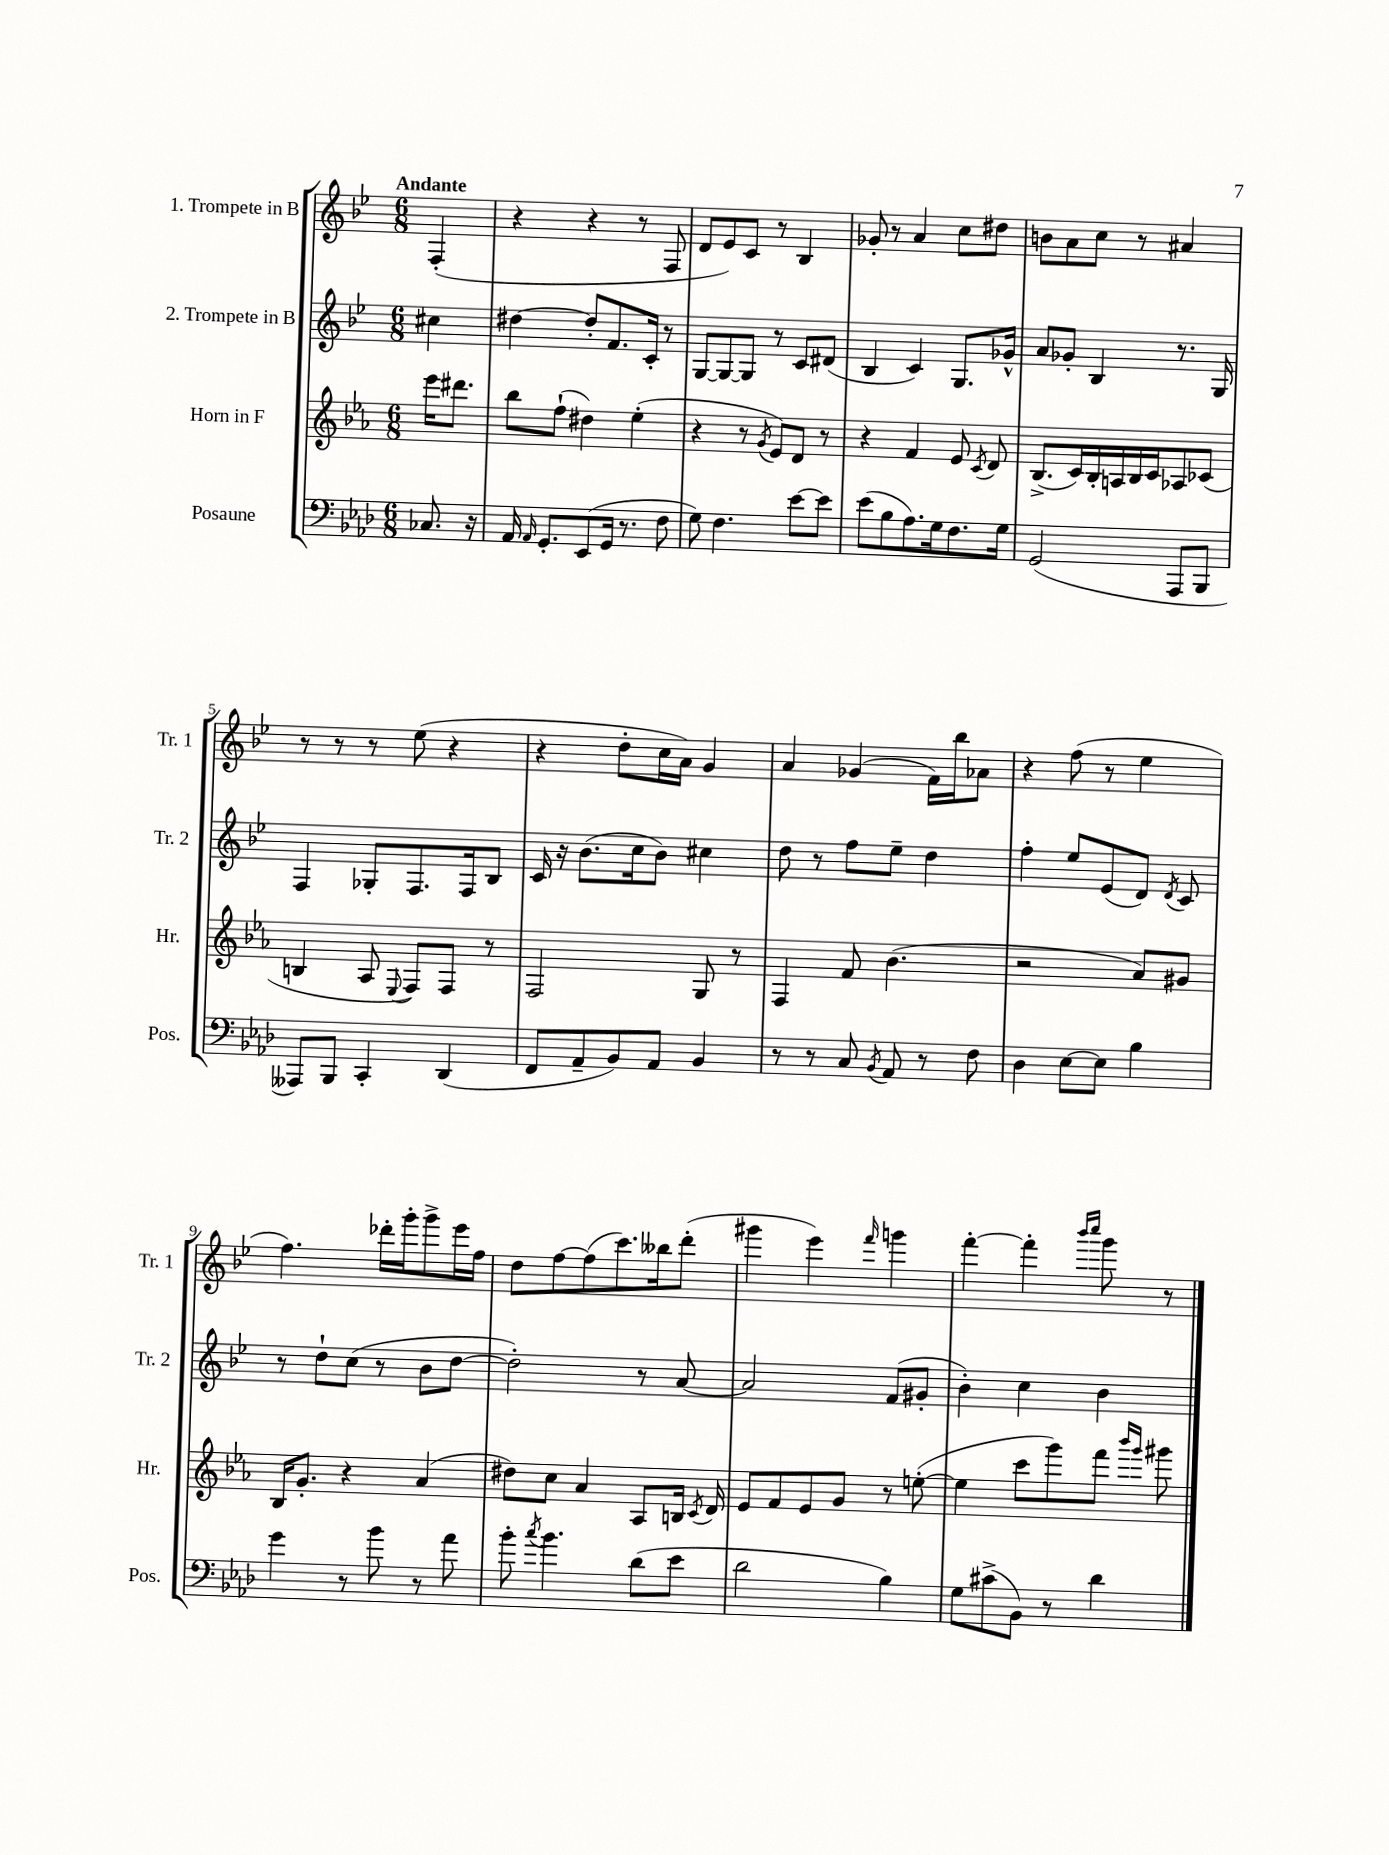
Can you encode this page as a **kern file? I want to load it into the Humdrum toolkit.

**kern	**kern	**kern	**kern
*staff4	*staff3	*staff2	*staff1
*clefF4	*clefG2	*clefG2	*clefG2
*k[b-e-a-d-]	*k[b-e-a-]	*k[b-e-]	*k[b-e-]
*M6/8	*M6/8	*M6/8	*M6/8
8.C-	16eee-	4cc#	(4F'
.	8.ddd#	.	.
16r	.	.	.
=	=	=	=
16AA-	8bb-	[4dd#	4r
16qqAA-	.	.	.
8.GG'	.	.	.
.	(8ff`	.	.
(8EE-	4dd#)	8dd#']	4r
16GG	.	8.f	.
8.r	.	.	.
.	(4ee-'	.	8r
.	.	16c'	.
8F	.	8r	8F
=	=	=	=
8G)	4r	[8G	8d
4.F	.	8G_	8e-)
.	8r	8G]	8c
.	8qg	.	.
.	8e-)	8r	8r
[8e-	8d	8c	4B-
8e-]	8r	(8d#	.
=	=	=	=
(8e-	4r	4B-	8g-'
8B-	.	.	8r
8.A-)	4f	4c)	4a
16G	.	.	.
8.F	8e-	8.G	8cc
.	8qc	.	.
.	8d	.	8dd#
16G	.	16g-^^	.
=	=	=	=
(2GG	(8.B-^	8a	8b
.	.	8g-'	8a
.	16c)	.	.
.	16B-'	4B-	8cc
.	16A	.	.
.	16B-	.	8r
.	16c	.	.
8AAA-	8A-	8.r	4a#
8BBB-	(8c-	.	.
.	.	16G	.
=	=	=	=
8AAA--)	4B	4F	8r
8BBB-	.	.	8r
4CC'	8A-	8G-'	8r
.	8qqE-	.	.
.	8F)	8.F	(8ee-
(4DD-	8F	.	4r
.	.	16F	.
.	8r	8B-	.
=	=	=	=
8FF	2F	16c	4r
.	.	16r	.
8AA-~	.	(8.b-	.
8BB-)	.	.	8dd'
.	.	16cc	.
8AA-	.	8b-)	16cc
.	.	.	16a)
4BB-	8G	4cc#	4g
.	8r	.	.
=	=	=	=
8r	4F	8dd	4a
8r	.	8r	.
8C	8f	8ff	(4g-
8qBB-	.	.	.
8AA-	(4.b-	8ee-~	.
8r	.	4dd	16f)
.	.	.	16bb-
8F	.	.	8a-
=	=	=	=
4D-	2r	4ff'	4r
[8E-	.	8ee-	(8ff
8E-]	.	(8e-	8r
4B-	8a-)	8d)	4ee-
.	.	8qd	.
.	8g#	8c	.
=	=	=	=
4g	16B-	8r	4.ff)
.	8.g'	.	.
.	.	8dd`	.
8r	4r	(8cc	.
8b-	.	8r	16ddd-'
.	.	.	16ggg'
8r	(4a-	8b-	8ggg^
8a-	.	[8dd	16eee-
.	.	.	16ff
=	=	=	=
8b-'	8dd#)	2dd'])	8dd
8qcc	.	.	.
4.b-	8cc	.	[8ff
.	4a-	.	(8ff]
.	.	.	8.ccc)
(8d-	8A-	8r	.
.	.	.	16bb--
8e-	16B	[8a	(8ddd'
.	8qc	.	.
.	16d	.	.
=	=	=	=
2d-	8e-	2a]	4ggg#
.	8f	.	.
.	8e-	.	4eee-)
.	8g	.	.
.	.	.	16qqfff
4B-)	8r	(8f	4ggg
.	([8ee'	8g#'	.
=	=	=	=
8G	4ee]	4b-')	[4fff'
(8c#^	.	.	.
8BB-)	8ccc	4cc	4fff']
8r	8ggg)	.	.
.	.	.	16qqbbb-
.	.	.	16qqcccc
4d-	8fff	4b-	8ggg
.	16qqbbb-	.	.
.	16qqggg	.	.
.	8ggg#	.	8r
==	==	==	==
*-	*-	*-	*-
